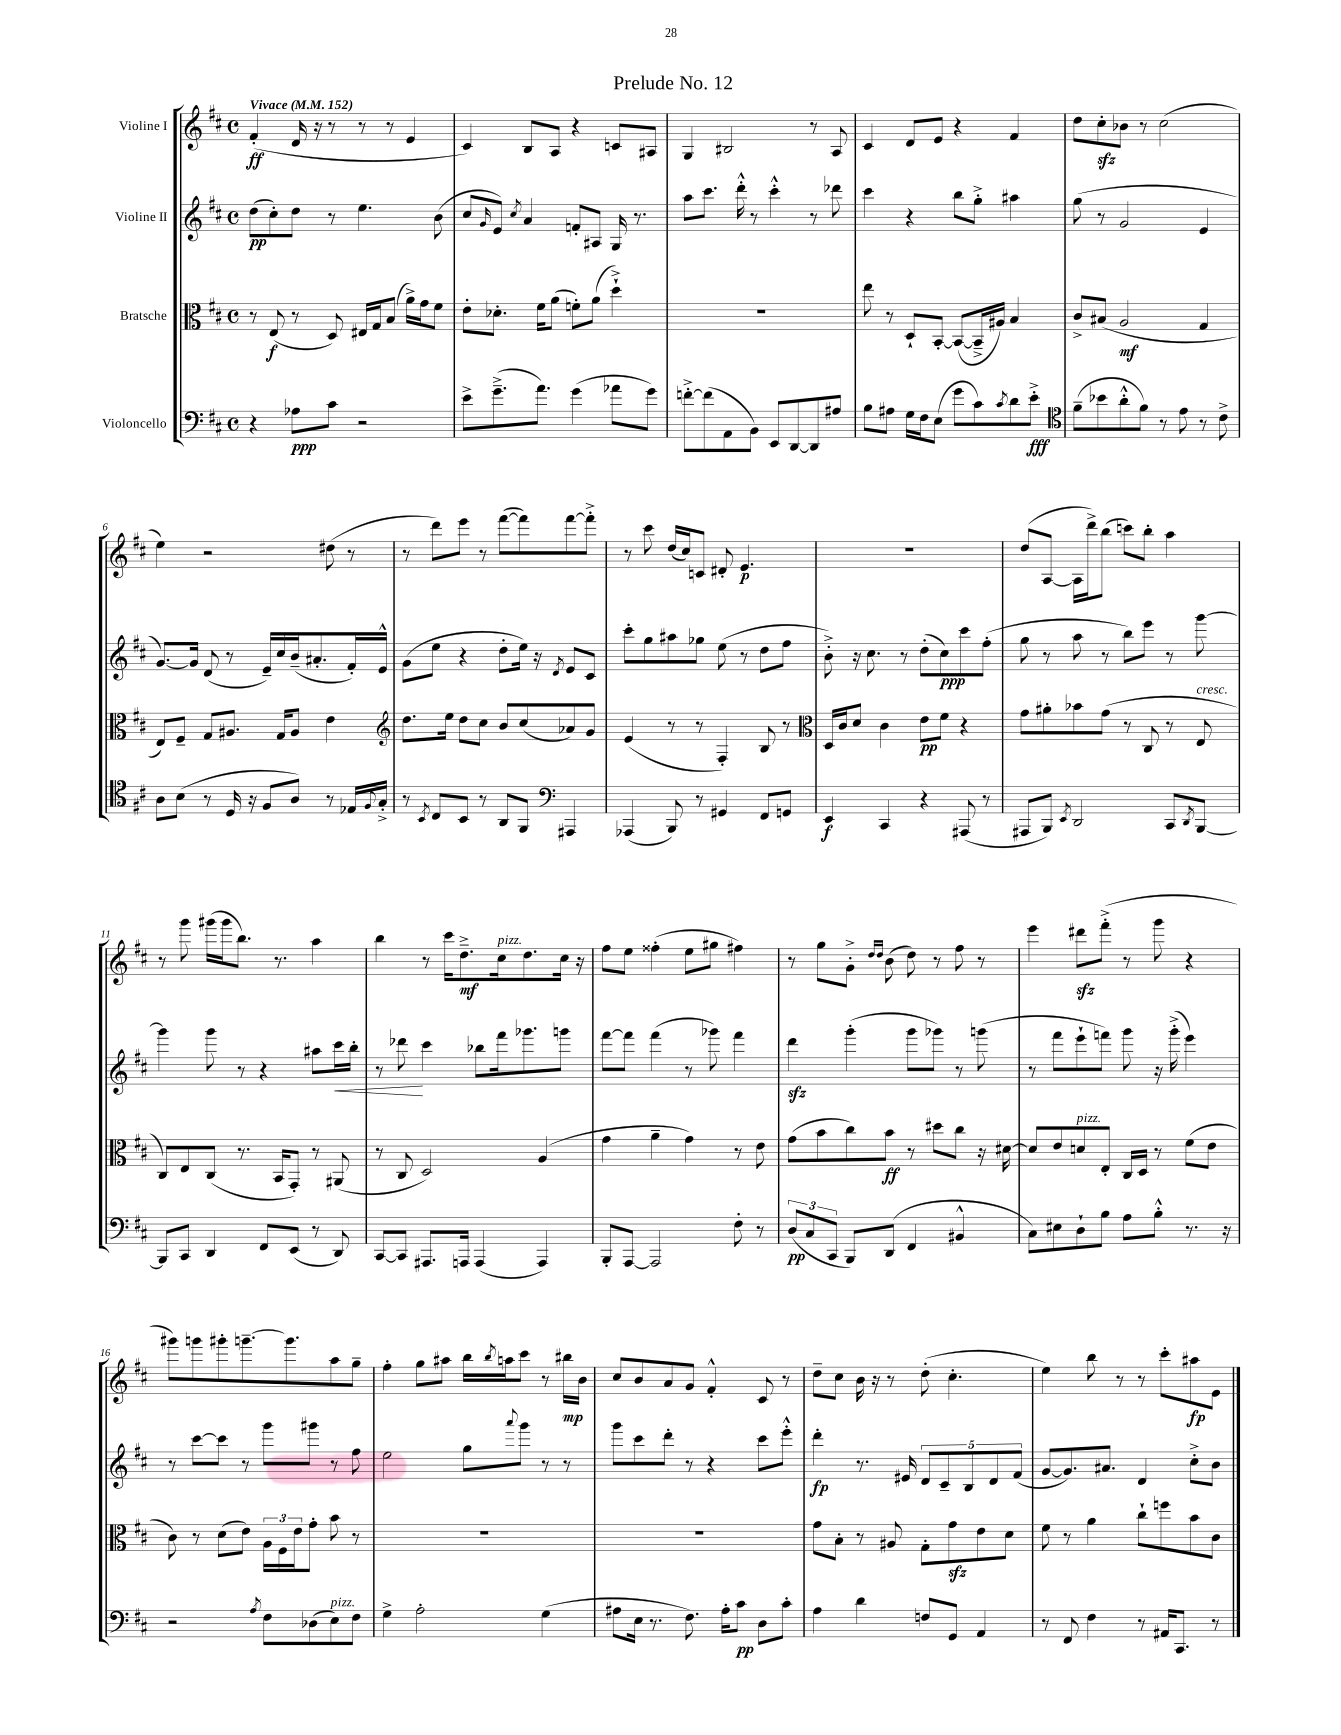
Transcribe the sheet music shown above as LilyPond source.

\header { title = "Prelude No. 12" }
<<
\new StaffGroup <<
\new Staff = "s0" \with { instrumentName = "Violine I" } {
    \clef treble \key d \major \defaultTimeSignature \time 4/4 \tempo "Vivace" 4 = 152
    fis'4-.\ff( d'16 r16 r8 r8 r8 e'4 |
    cis'4) b8 a8 r4 c'8 ais8 |
    g4 bis2 r8 a8 |
    cis'4 d'8 e'8 r4 fis'4 |
    d''8 cis''8-.\sfz bes'8 r8 cis''2( |
    e''4) r2 dis''8( r8 |
    r8 d'''8) e'''8 r8 fis'''8~( fis'''8) fis'''8~ fis'''8-.-> |
    r8 cis'''8 d''16( cis''16) c'8 dis'8-. e'4.\p |
    R1 |
    d''8( a8~ a16 d'''16->) b''8( c'''8) b''8-. a''4 |
    r8 g'''8 gis'''16( gis'''16 b''8.) r8. a''4 |
    b''4 r8 cis'''16 d''8.--->\mf cis''16^\markup { \italic "pizz." } d''8. cis''16 r16 |
    fis''8 e''8 fisis''4-.( e''8 gis''8 fis''4) |
    r8 g''8 g'8-.-> \grace { d''16 d''16 } b'8( d''8) r8 fis''8 r8 |
    e'''4 dis'''8\sfz fis'''8-.->( r8 g'''8 r4 |
    gis'''8) g'''8 gis'''8-. g'''8.~-- g'''8. a''8 g''8-- |
    fis''4-. g''8 ais''8 b''16 \acciaccatura { b''8 } a''16 cis'''8 r8 bis''16\mp b'16 |
    cis''8 b'8 a'8 g'8 fis'4-.-^ cis'8 r8 |
    d''8-- cis''8 b'16 r16 r8 d''8-.( cis''4.-. |
    e''4) b''8 r8 r8 cis'''8-. ais''8\fp e'8 \bar "|." |
}
\new Staff = "s1" \with { instrumentName = "Violine II" } {
    \clef treble \key d \major \defaultTimeSignature \time 4/4
    d''8\pp( cis''8-.) d''8 r8 e''4. b'8( |
    cis''8 \grace { g'16 } e'8) \acciaccatura { cis''8 } a'4 f'8-. ais8 g16 r8. |
    a''8 cis'''8. d'''16-.-^ r8 cis'''4-.-^ r8 des'''8 |
    cis'''4 r4 b''8 g''8-.-> ais''4 |
    g''8( r8 g'2 e'4 |
    g'8.~) g'16 d'8( r8 e'16--) cis''16 b'16--( ais'8.-. fis'16-.) e'16-^ |
    g'8( e''8 r4 d''8-. e''16) r16 \acciaccatura { d'8 } e'8 cis'8 |
    cis'''8-. g''8 ais''8 ges''8 e''8( r8 d''8 fis''8 |
    b'8-.->) r16 cis''8. r8 d''8-.( cis''8\ppp) cis'''8 fis''8-.( |
    g''8 r8 a''8 r8 b''8) e'''8 r8 g'''8~ |
    g'''4 g'''8 r8 r4 ais''8 cis'''16\< b''16-. |
    r8 des'''8\! cis'''4 bes''8 fis'''16 ges'''8. g'''8 |
    fis'''8~ fis'''8 fis'''4( r8 ges'''8) fis'''4 |
    d'''4\sfz g'''4-.( g'''8 ges'''8) r8 g'''8( |
    r8 fis'''8 e'''8-! f'''8) g'''8 r16 g'''16-.->( e'''4) |
    r8 cis'''8~ cis'''8 r8 g'''8 gis'''8 r8 fis''8 |
    e''2 g''8 \appoggiatura { a'''8 } g'''8 r8 r8 |
    g'''8 cis'''8 d'''8-. r8 r4 cis'''8 e'''8-.-^ |
    d'''4-.\fp r8. eis'16 \tuplet 5/4 { d'8 cis'8-- b8 d'8 fis'8( } |
    g'8~ g'8.) ais'8. d'4 cis''8-.-> b'8 \bar "|." |
}
\new Staff = "s2" \with { instrumentName = "Bratsche" } {
    \clef alto \key d \major \defaultTimeSignature \time 4/4
    r8 e8\f( r8 d8) eis16 g16 b8( a'16->) g'16 fis'8 |
    e'8-. des'8.-. fis'16 a'8( f'8-.) a'8( d''4-!->) |
    R1 |
    e''8 r8 d8-! b,8~-. b,8~( b,16---> ais16) b4 |
    cis'8-> bis8( a2\mf g4 |
    e8) fis8-- g8 ais8. g16 ais8 e'4 |
    \clef treble d''8. e''16 d''8 cis''8 b'8 cis''8( aes'8) g'8 |
    e'4( r8 r8 fis4-.) b8 r8 |
    \clef alto d16 cis'16 d'8 cis'4 e'8\pp fis'8 r4 |
    g'8 ais'8-. bes'8 g'8( r8 cis8 r8 e8^\markup { \italic "cresc." } |
    cis8) e8 cis8( r8. b,16 g,8-.) r8 ais,8( |
    r8 cis8 d2) a4( |
    g'4 a'4-- g'4) r8 e'8 |
    g'8( b'8 cis''8) b'8\ff r8 dis''8 cis''8 r16 dis'16~ |
    dis'8 e'8 d'8^\markup { \italic "pizz." } e8-. cis16 d16 r8 fis'8( e'8 |
    cis'8) r8 d'8( e'8) \tuplet 3/2 { a16 fis16 e'16 } g'8-. b'8 r8 |
    R1 |
    R1 |
    g'8 b8-. r8 ais8 g8-. g'8\sfz e'8 d'8 |
    fis'8 r8 a'4 cis''8-! f''8 b'8 cis'8 \bar "|." |
}
\new Staff = "s3" \with { instrumentName = "Violoncello" } {
    \clef bass \key d \major \defaultTimeSignature \time 4/4
    r4 aes8\ppp cis'8 r2 |
    e'8-> g'8.--->( a'8.) g'4( aes'8 g'8) |
    f'8~-.-> f'8( a,8 b,8) e,8 d,8~ d,8 ais8 |
    b8 ais8 g16 fis16 e8( g'8 cis'8) \acciaccatura { cis'8 } d'8 e'8-.->\fff |
    \clef tenor fis'8--( bes'8 a'8-.-^ fis'8) r8 e'8 r8 cis'8-> |
    a8 b8( r8 d16 r16 fis8 a8) r8 ees16 \appoggiatura { fis8 } g16-.-> |
    r8 \acciaccatura { b,8 } cis8 b,8 r8 a,8 fis,8 \clef bass ais,,4 |
    aes,,4( b,,8) r8 gis,4 fis,8 g,8 |
    e,4\f cis,4 r4 ais,,8( r8 |
    ais,,8 b,,8) \acciaccatura { e,8 } d,2 cis,8 \acciaccatura { d,8 } b,,8~ |
    b,,8 cis,8 d,4 fis,8 e,8( r8 d,8) |
    cis,8~ cis,8 ais,,8. a,,16 a,,4( a,,4) |
    b,,8-. a,,8~ a,,2 fis8-. r8 |
    \tuplet 3/2 { d8\pp( cis8 cis,8 } b,,8) d,8( fis,4 bis,4-^ |
    cis8) eis8 d8-! b8 a8 b8-.-^ r8. r16 |
    r2 \acciaccatura { a8 } fis8 des8( e8^\markup { \italic "pizz." }) fis8 |
    g4-> a2-. g4( |
    ais8 e16 r8. fis8.) ais16-. cis'8\pp d8 cis'8-. |
    a4 d'4 f8 g,8 a,4 |
    r8 fis,8 fis4 r8 ais,16 cis,8. r8 \bar "|." |
}
>>
>>
